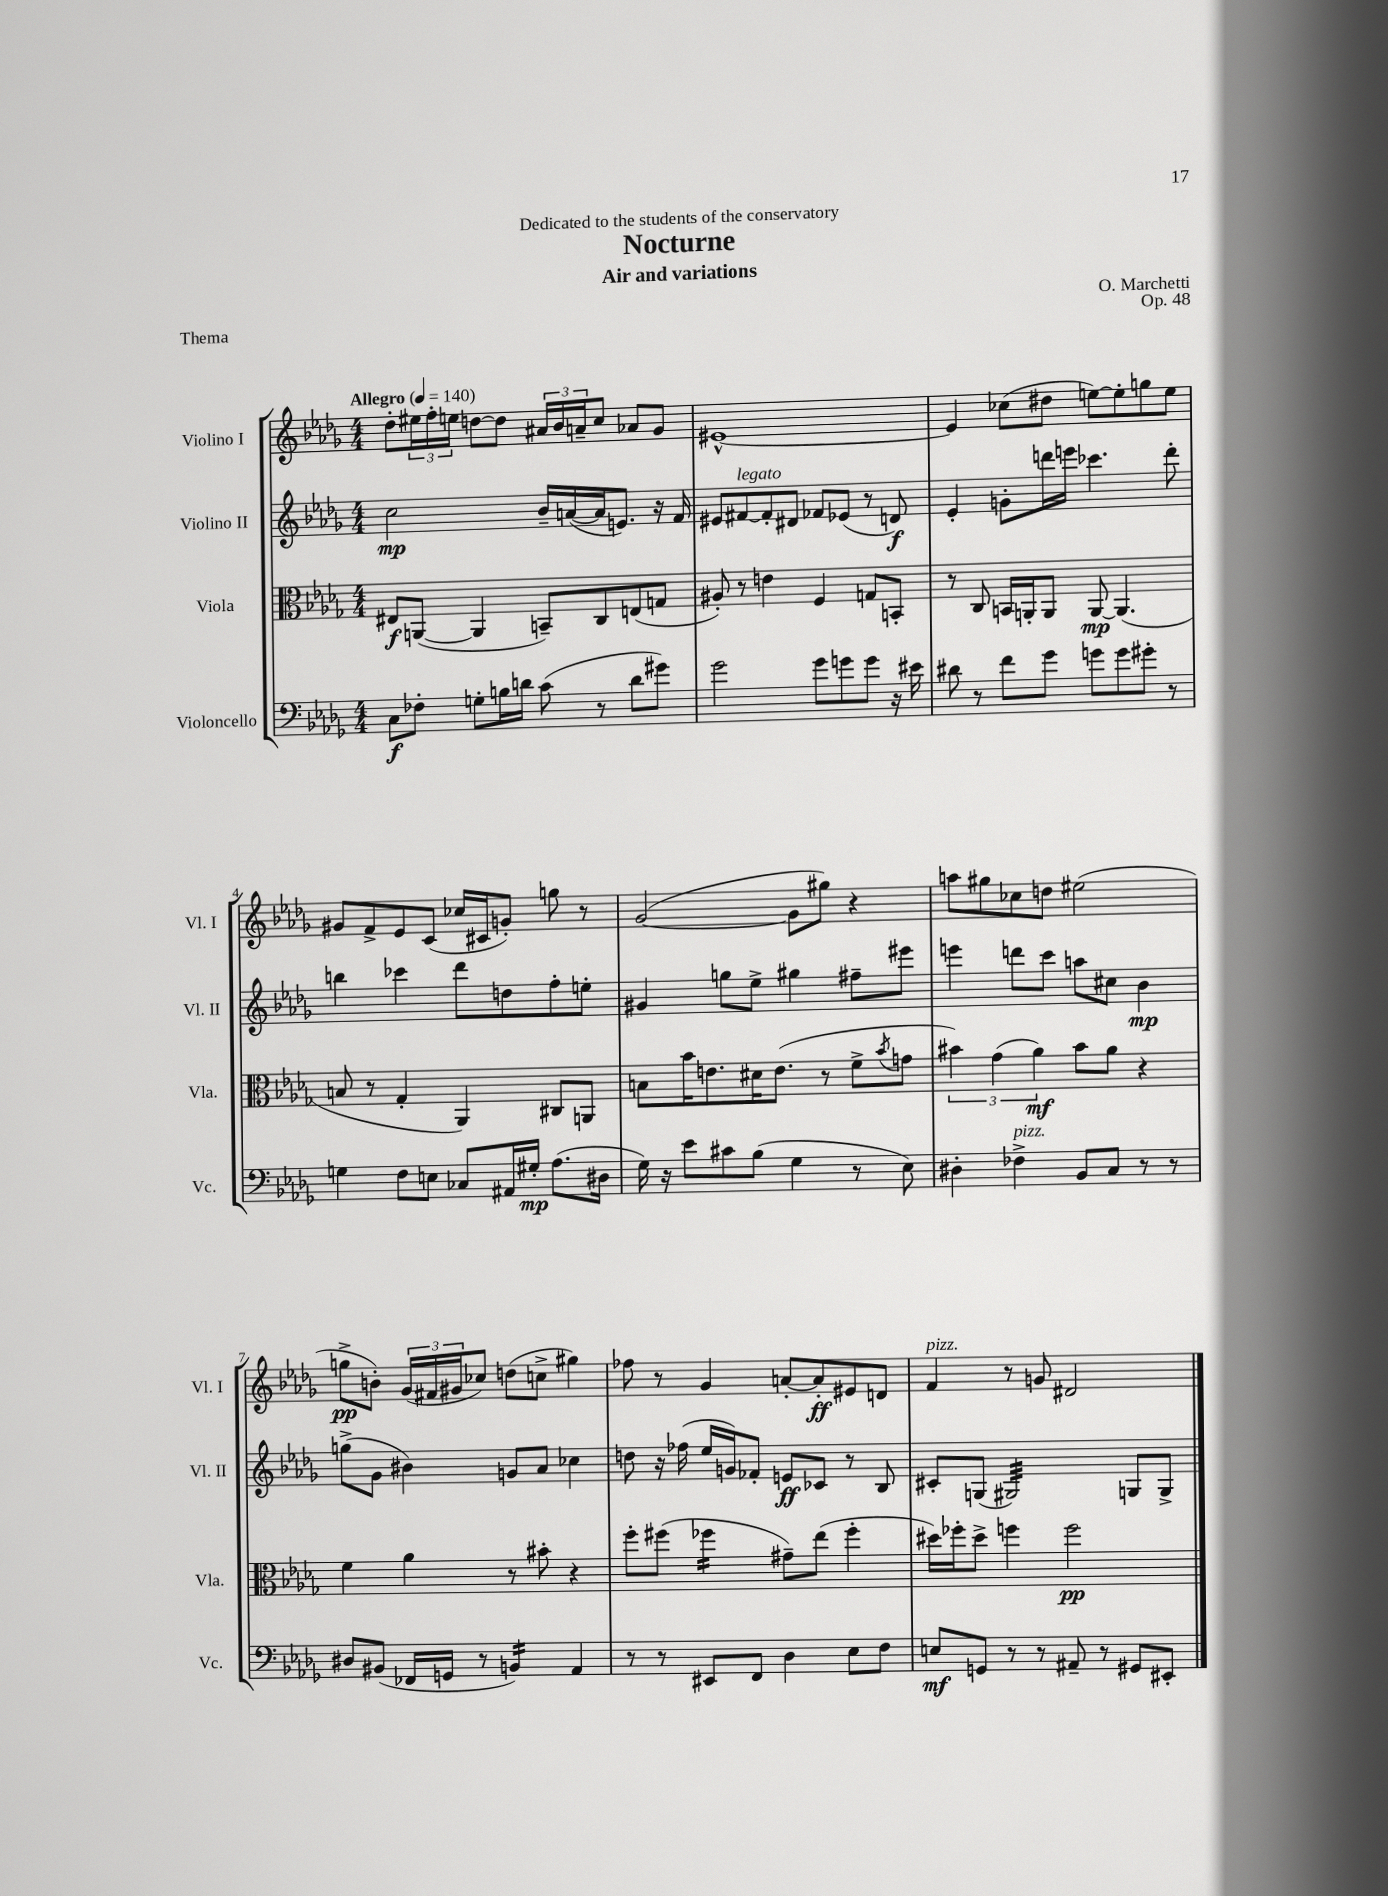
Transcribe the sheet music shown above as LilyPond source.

\header { title = "Nocturne" composer = "O. Marchetti" subtitle = "Air and variations" dedication = "Dedicated to the students of the conservatory" opus = "Op. 48" piece = "Thema" }
<<
\new StaffGroup <<
\new Staff = "s0" \with { instrumentName = "Violino I" shortInstrumentName = "Vl. I" } {
    \clef treble \key des \major \numericTimeSignature \time 4/4 \tempo "Allegro" 4 = 140
    des''8-. \tuplet 3/2 { eis''16 f''16-. e''16 } d''8~ d''8 \tuplet 3/2 { ais'16 bes'16 a'16-- } c''8 aes'8 ges'8 |
    eis'1~-^ |
    eis'4 ces''8( dis''8 e''8~) e''8-. g''8 e''8 |
    gis'8 f'8-> ees'8 c'8( ces''16 cis'16 g'8-.) g''8 r8 |
    ges'2~( ges'8 gis''8) r4 |
    a''8 gis''8 ces''8 d''8 eis''2( |
    g''8->\pp b'8-.) \tuplet 3/2 { ges'16( fis'16 gis'16 } ces''8) d''8( c''8-> gis''4) |
    fes''8 r8 ges'4 a'8~-. a'8-.\ff eis'8 d'8 |
    f'4^\markup { \italic "pizz." } r8 g'8 dis'2 \bar "|." |
}
\new Staff = "s1" \with { instrumentName = "Violino II" shortInstrumentName = "Vl. II" } {
    \clef treble \key des \major \numericTimeSignature \time 4/4
    c''2\mp bes'16-- a'16~( a'16 e'8.) r16 f'16 |
    eis'8 fis'8~^\markup { \italic "legato" } fis'8-. dis'8 fes'8 ees'8( r8 d'8\f) |
    ees'4-. g'8-. d'''16 e'''16 ces'''4. d'''8-. |
    b''4 ces'''4 des'''8 d''8 f''8-. e''8-. |
    gis'4 g''8 ees''8-> gis''4 fis''8-- eis'''8 |
    e'''4 d'''8 c'''8 a''8 cis''8 bes'4\mp |
    g''8->( ges'8 bis'4) g'8 aes'8 ces''4 |
    d''8 r16 fes''16( ees''16 g'16) fes'8-. e'8\ff ces'8 r8 bes8 |
    cis'8-. g8( gis2:32) g8 g8-> \bar "|." |
}
\new Staff = "s2" \with { instrumentName = "Viola" shortInstrumentName = "Vla." } {
    \clef alto \key des \major \numericTimeSignature \time 4/4
    eis8\f a,8~( a,4 b,8--) c8 e8( g8 |
    ais8-.) r8 e'4 f4 g8 b,8-. |
    r8 c8 b,16 a,16-. a,8 a,8~\mp a,4.( |
    b8 r8 ges4-. aes,4) cis8 a,8 |
    b8 bes'16 e'8. dis'16 e'8.( r8 f'8-> \acciaccatura { bes'8 } g'8 |
    \tuplet 3/2 { bis'4) ges'4( aes'4\mf) } bis'8 aes'8 r4 |
    f'4 aes'4 r8 bis'8-. r4 |
    f''8-. fis''8( fes''4:16 gis'8--) ees''8( fes''4-. |
    dis''16) fes''16-. dis''8-> f''4 f''2\pp \bar "|." |
}
\new Staff = "s3" \with { instrumentName = "Violoncello" shortInstrumentName = "Vc." } {
    \clef bass \key des \major \numericTimeSignature \time 4/4
    c8\f fes8-. g8-. b16 d'16 c'8( r8 d'8 gis'8) |
    ges'2 ges'8 g'8 g'8 r16 eis'16 |
    dis'8 r8 f'8 ges'8 g'8 g'8 gis'8-. r8 |
    g4 f8 e8 ces8 ais,16 gis16-.\mp aes8.( dis16 |
    ges16) r16 ees'8 cis'8 bes8( ges4 r8 ees8) |
    dis4-. fes4->^\markup { \italic "pizz." } bes,8 c8 r8 r8 |
    dis8 bis,8( fes,16 g,16 r8 b,4:16) aes,4 |
    r8 r8 eis,8 f,8 des4 ees8 f8 |
    e8\mf g,8 r8 r8 ais,8-- r8 gis,8 eis,8-. \bar "|." |
}
>>
>>
